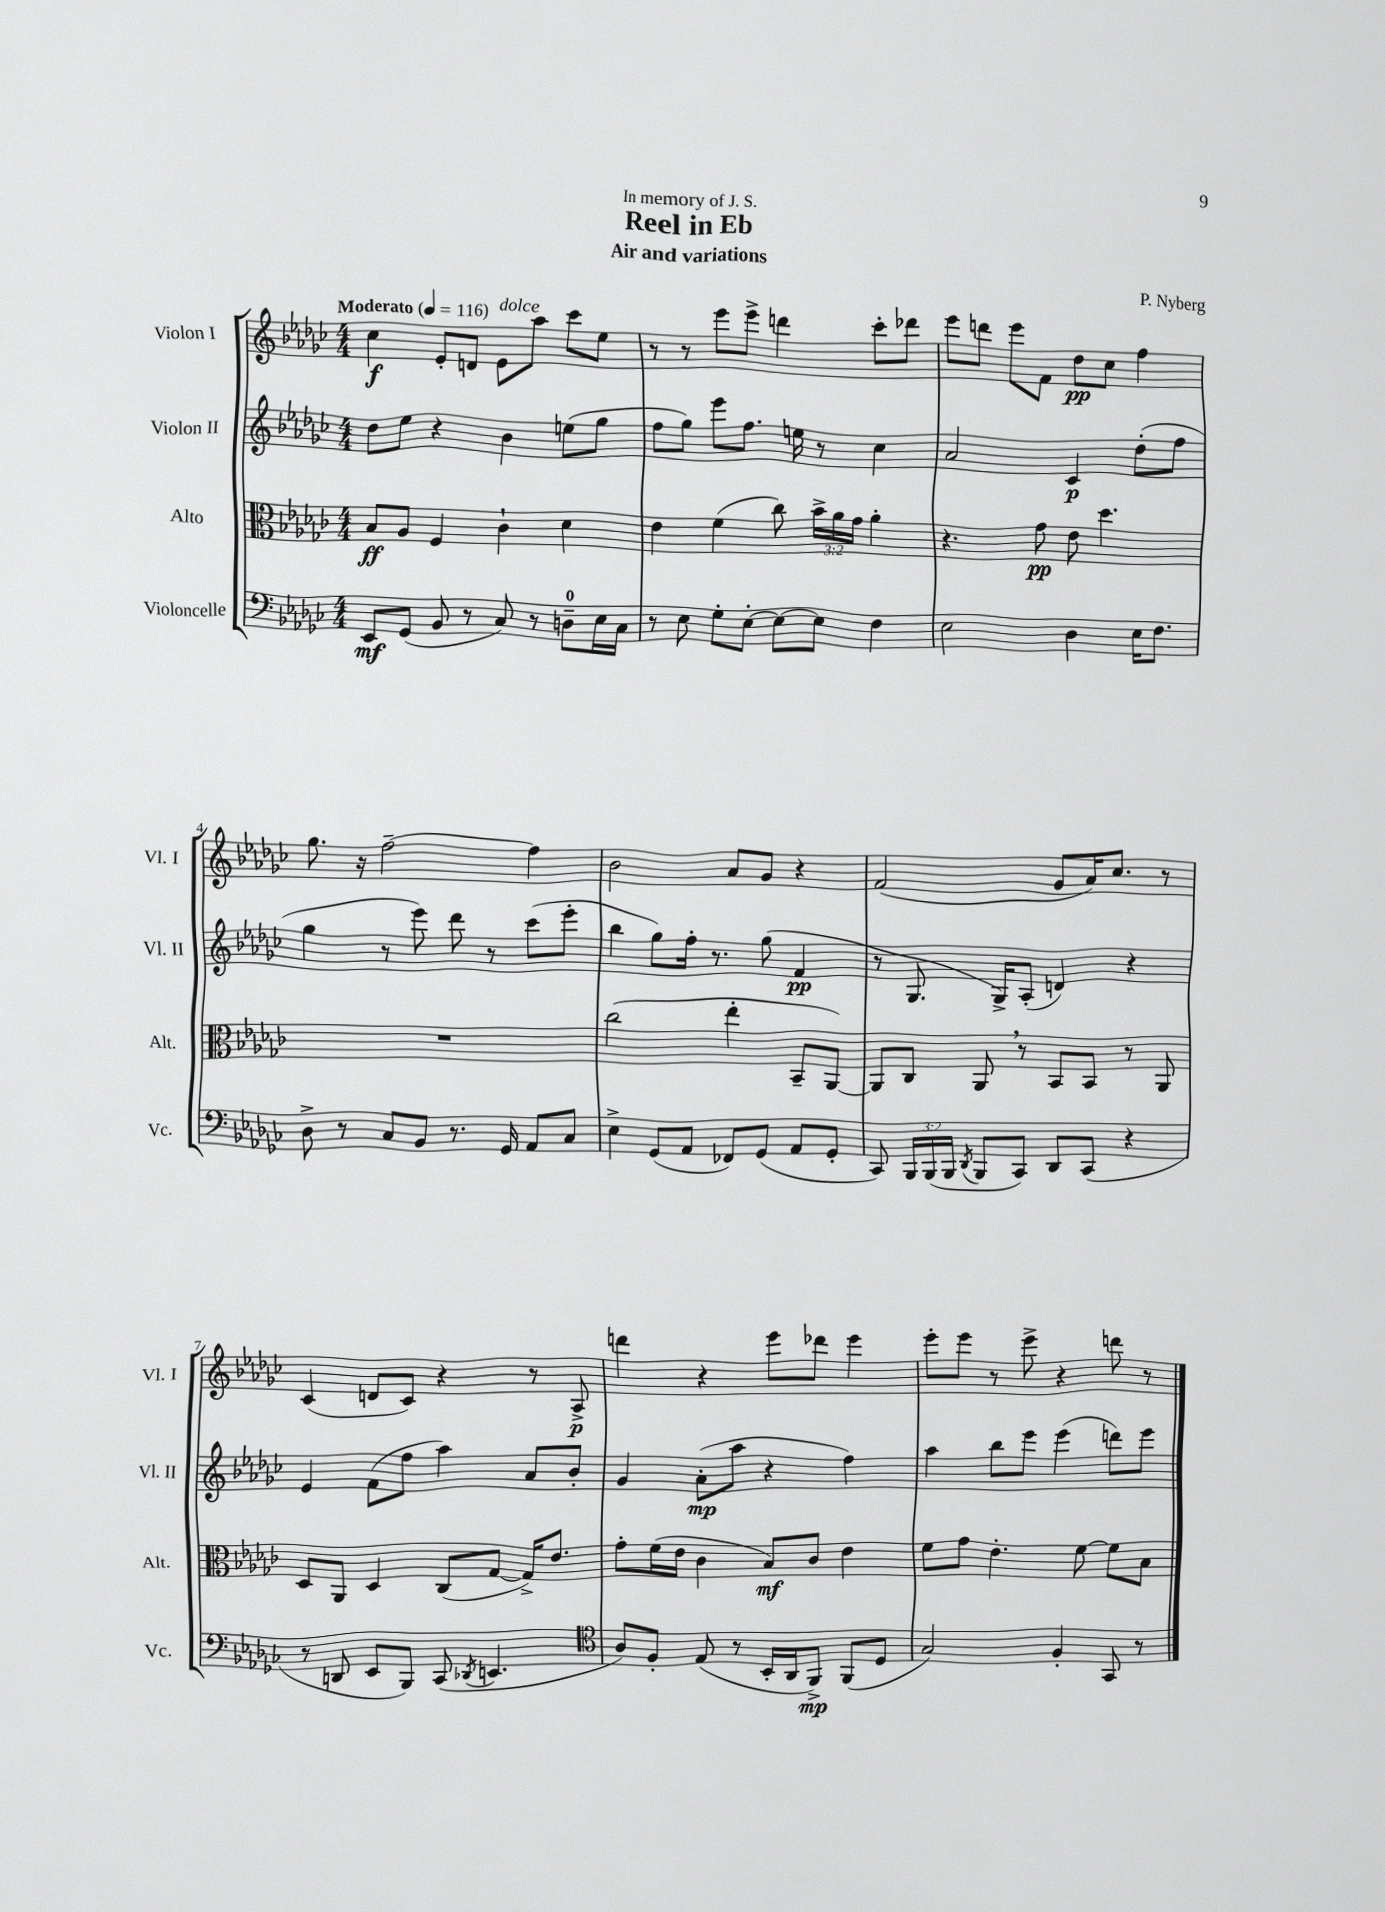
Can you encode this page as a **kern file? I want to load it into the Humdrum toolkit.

**kern	**dynam	**kern	**dynam	**kern	**dynam	**kern	**dynam
*part4	*part4	*part3	*part3	*part2	*part2	*part1	*part1
*staff4	*staff4	*staff3	*staff3	*staff2	*staff2	*staff1	*staff1
*I"Violoncelle	*	*I"Alto	*	*I"Violon II	*	*I"Violon I	*
*I'Vc.	*	*I'Alt.	*	*I'Vl. II	*	*I'Vl. I	*
*clefF4	*	*clefC3	*	*clefG2	*	*clefG2	*
*k[b-e-a-d-g-c-]	*	*k[b-e-a-d-g-c-]	*	*k[b-e-a-d-g-c-]	*	*k[b-e-a-d-g-c-]	*
*M4/4	*	*M4/4	*	*M4/4	*	*M4/4	*
*MM116	*	*MM116	*	*MM116	*	*MM116	*
=1	=1	=1	=1	=1	=1	=1	=1
!	!	!	!	!	!	!LO:TX:a:B:t=Moderato	!
8EE-/L	mf	8B-/L	ff	8dd-\L	.	4cc-\	f
(8GG-/J	.	8A-/J	.	8ee-\J	.	.	.
8BB-/	.	4F/	.	4r	.	8e-'/L	.
8r	.	.	.	.	.	8dn/J	.
!	!	!	!	!	!	!LO:TX:a:i:t=dolce	!
8C-/)	.	4c-`\	.	4b-\	.	8e-\L	.
8r	.	.	.	.	.	8aa-\J	.
8Dn~\L	.	4d-\	.	(8een\L	.	8ccc-\L	.
16E-\L	.	.	.	8gg-\J	.	8ee-\J	.
16C-\JJ	.	.	.	.	.	.	.
=2	=2	=2	=2	=2	=2	=2	=2
8r	.	4e-\	.	8ff\L	.	8r	.
8E-\	.	.	.	8gg-\J)	.	8r	.
8G-'\L	.	(4f\	.	8eee-\L	.	8eee-\L	.
[8E-'\J	.	.	.	8.ff\J	.	8eee-^\J	.
8E-\L_	.	8cc-\)	.	.	.	4dddn\	.
.	.	.	.	16een\	.	.	.
8E-\J]	.	24b-^\LL	.	8r	.	.	.
.	.	24a-\	.	.	.	.	.
.	.	24g-\JJ	.	.	.	.	.
4F\	.	4a-'\	.	4cc-\	.	8ccc-'\L	.
.	.	.	.	.	.	8ddd-X\J	.
=3	=3	=3	=3	=3	=3	=3	=3
2E-\	.	4.r	.	2a-/	.	8eee-\L	.
.	.	.	.	.	.	8dddn\J	.
.	.	.	.	.	.	8eee-\L	.
.	.	8g-\	pp	.	.	8f\J	.
4D-\	.	8e-\	.	4c-/	p	8dd-\L	pp
.	.	4.dd-\	.	.	.	8cc-\J	.
16E-\KL	.	.	.	(8dd-'\L	.	4ff\	.
8.F\J	.	.	.	.	.	.	.
.	.	.	.	8ff\J	.	.	.
!!LO:LB:g=z
=4	=4	=4	=4	=4	=4	=4	=4
8D-^\	.	1r	.	4gg-\	.	8.gg-\	.
8r	.	.	.	.	.	.	.
.	.	.	.	.	.	16r	.
8C-/L	.	.	.	8r	.	[2ff~\	.
8BB-/J	.	.	.	8eee-\)	.	.	.
8.r	.	.	.	8ddd-\	.	.	.
.	.	.	.	8r	.	.	.
16GG-/	.	.	.	.	.	.	.
8AA-/L	.	.	.	(8ccc-\L	.	4ff\]	.
8C-/J	.	.	.	8eee-'\J	.	.	.
=5	=5	=5	=5	=5	=5	=5	=5
4E-^\	.	(2cc-\	.	4bb-\	.	2b-\	.
(8GG-/L	.	.	.	8gg-\L)	.	.	.
8AA-/J	.	.	.	16ff'\Jk	.	.	.
.	.	.	.	8.r	.	.	.
8FF-X/L)	.	4ee-'\	.	.	.	8a-/L	.
(8GG-/J	.	.	.	(8gg-\	.	8g-/J	.
8AA-/L	.	8BB-~/L	.	4f/	pp	4r	.
8GG-'/J	.	[8AA-/J)	.	.	.	.	.
=6	=6	=6	=6	=6	=6	=6	=6
8CC-/)	.	8AA-/L]	.	8r	.	(2f/	.
24BBB-/LL	.	8C-/J	.	8.G-/	.	.	.
(24BBB-/	.	.	.	.	.	.	.
24BBB-/JJ	.	.	.	.	.	.	.
8qDD-/	.	.	.	.	.	.	.
8BBB-/L	.	8AA-,/	.	.	.	.	.
.	.	.	.	16G-^/KL)	.	.	.
8CC-/J)	.	8r	.	(8A-'/J	.	.	.
8DD-/L	.	8BB-/L	.	4dn/)	.	8g-/L	.
(8CC-/J	.	8BB-/J	.	.	.	16a-/K)	.
.	.	.	.	.	.	8.cc-/J	.
4r	.	8r	.	4r	.	.	.
.	.	8AA-/	.	.	.	8r	.
!!LO:LB:g=z
=7	=7	=7	=7	=7	=7	=7	=7
8r	.	8D-/L	.	4e-/	.	(4c-/	.
8DDn/	.	8AA-/J	.	.	.	.	.
8EE-/L	.	4D-/	.	(8f\L	.	8dn/L	.
8BBB-/J)	.	.	.	8ff\J	.	8c-/J)	.
(8CC-/	.	(8C-/L	.	4aa-\)	.	4r	.
8qDD-X/	.	.	.	.	.	.	.
4.EEn/	.	[8G-/J	.	.	.	.	.
.	.	16G-^/KL])	.	8a-/L	.	8r	.
.	.	8.e-/J	.	.	.	.	.
.	.	.	.	8b-'/J	.	8A-^/	p
=8	=8	=8	=8	=8	=8	=8	=8
*clefC4	*	*	*	*	*	*	*
8A-/L)	.	8g-'\L	.	4g-/	.	4dddn\	.
8F'/J	.	(16f\L	.	.	.	.	.
.	.	16e-\JJ	.	.	.	.	.
(8E-/	.	4c-\	.	(8a-'\L	mp	4r	.
8r	.	.	.	8aa-\J	.	.	.
16BB-'/LL	.	8B-/L)	mf	4r	.	8eee-\L	.
16AA-/J	.	.	.	.	.	.	.
8FF^/J)	mp	8c-/J	.	.	.	8ddd-X\J	.
(8FF/L	.	4e-\	.	4ff\)	.	4eee-\	.
8D-/J	.	.	.	.	.	.	.
=9	=9	=9	=9	=9	=9	=9	=9
2G-/)	.	8f\L	.	4aa-\	.	8eee-'\L	.
.	.	8g-\J	.	.	.	8eee-\J	.
.	.	4.e-'\	.	8bb-\L	.	8r	.
.	.	.	.	8eee-\J	.	8eee-^\	.
4F'/	.	.	.	(4eee-\	.	4r	.
.	.	[8f\	.	.	.	.	.
8GG-/	.	8f\L]	.	8dddn\L)	.	8dddn\	.
8r	.	8B-\J	.	8eee-\J	.	8r	.
==	==	==	==	==	==	==	==
*-	*-	*-	*-	*-	*-	*-	*-
